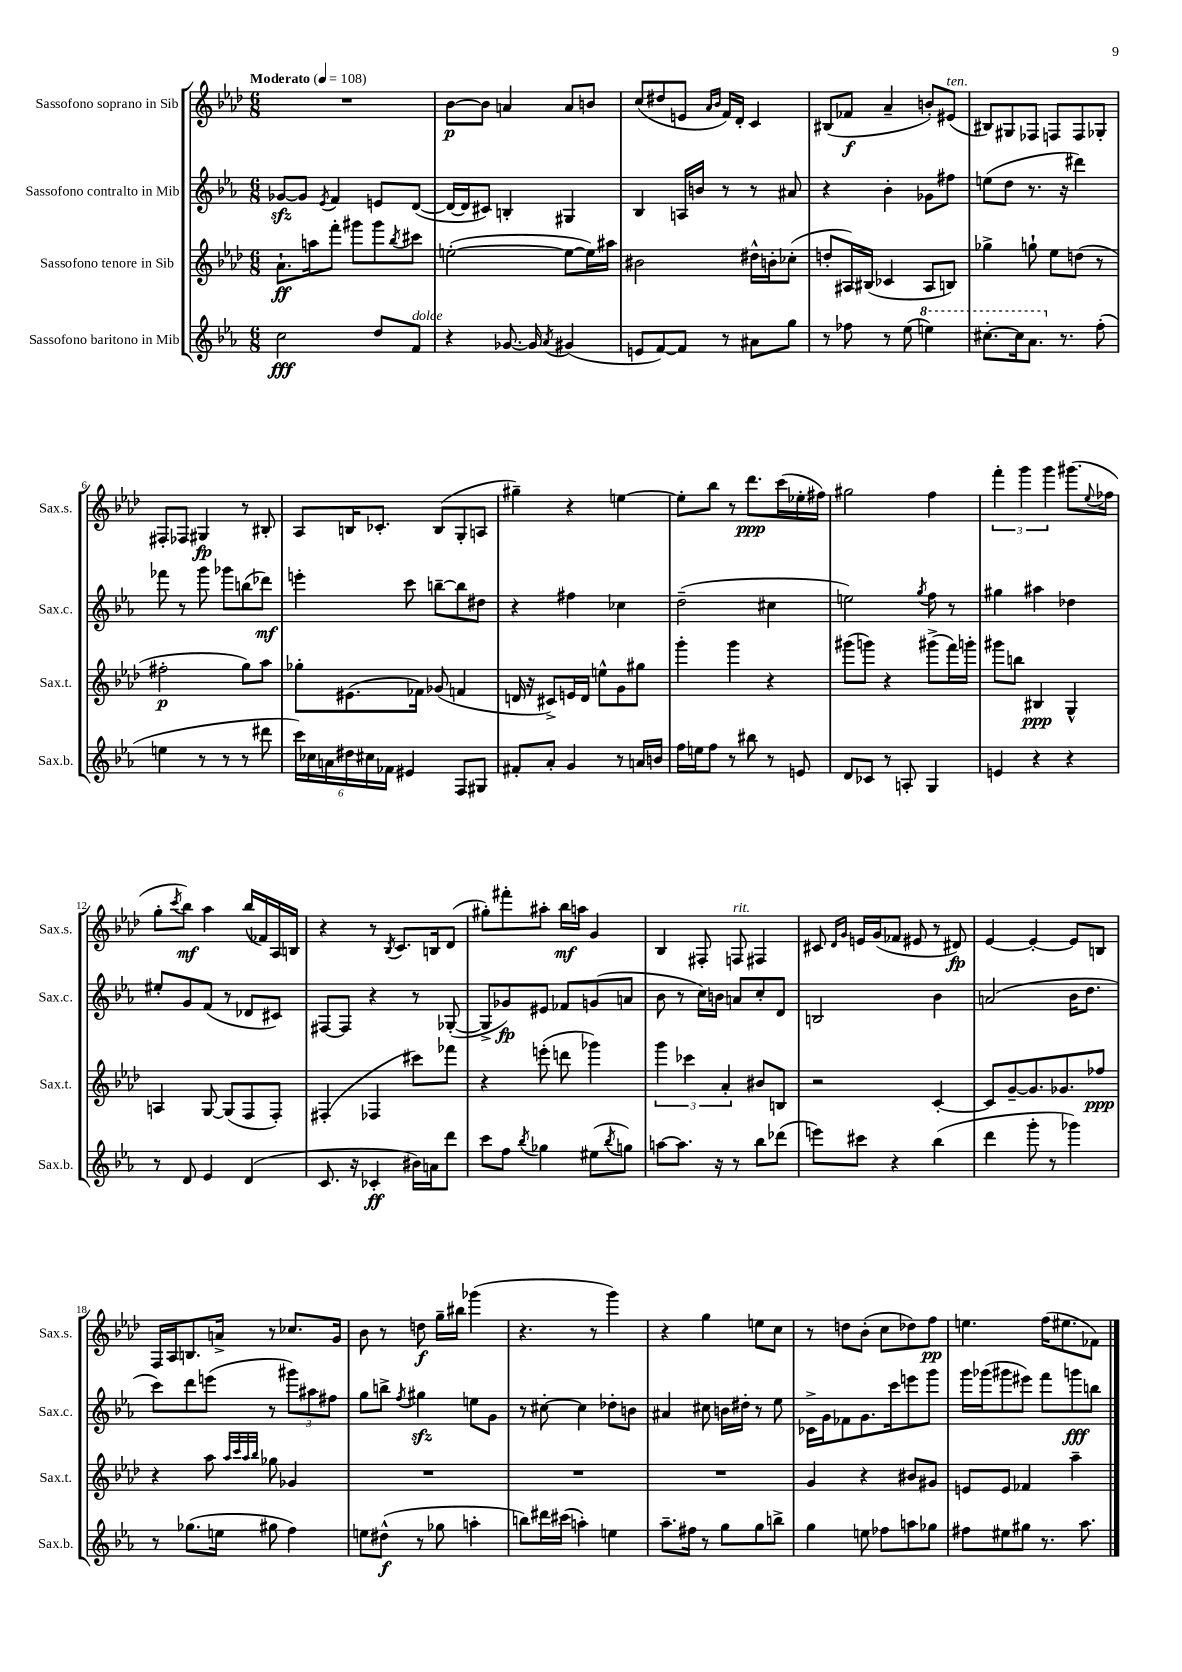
<<
\new StaffGroup <<
\new Staff = "s0" \with { instrumentName = "Sassofono soprano in Sib" shortInstrumentName = "Sax.s." } {
    \clef treble \key aes \major \numericTimeSignature \time 6/8 \tempo "Moderato" 4 = 108
    R2. |
    bes'8~\p bes'8 a'4 a'8 b'8 |
    c''8( dis''8 e'8 \grace { aes'16 bes'16 } f'16) des'16-. c'4 |
    bis8( fes'8\f aes'4-- b'8-.) eis'8^\markup { \italic "ten." }( |
    bis8) gis8 fes8 f8 f8 ges8-. |
    fis8-. fes8 gis4\fp r8 bis8-. |
    aes8 b16 ces'8.-. b8( g8-. a8 |
    gis''4--) r4 e''4~ |
    e''8-. bes''8 r8 des'''8.\ppp c'''16( ees''16-. fis''16) |
    gis''2 f''4 |
    \tuplet 3/2 { f'''4-. g'''4 g'''4 } gis'''8.( \appoggiatura { ees''8 } fes''16 |
    g''8-. \acciaccatura { c'''8 } bes''8\mf) aes''4 bes''16( fes'16) aes16 b16 |
    r4 r8 \acciaccatura { bes8 } c'8. b16 des'8( |
    gis''8-.) fis'''8-. ais''8-. bes''16\mf a''16 g'4 |
    bes4 fis8-. f8^\markup { \italic "rit." } fis4 |
    cis'8 \grace { des'16 g'16 } e'16 g'16( fes'8 eis'8 r8 dis'8\fp) |
    ees'4~ ees'4~-. ees'8 b8 |
    f16 aes16 b8. a'16-> r8 ces''8. g'16 |
    bes'8 r8 d''8\f g''16-- bis''16 ges'''4( |
    r4. r8 g'''4) |
    r4 g''4 e''8 c''8 |
    r8 d''8 bes'8-.( c''8 des''8) f''8\pp |
    e''4. f''16( eis''8. fes'8) \bar "|." |
}
\new Staff = "s1" \with { instrumentName = "Sassofono contralto in Mib" shortInstrumentName = "Sax.c." } {
    \clef treble \key ees \major \numericTimeSignature \time 6/8
    ges'8~\sfz ges'8 \acciaccatura { ees'8 } f'4 e'8 d'8~( |
    d'16~ d'16 cis'8) b4-. gis4 |
    bes4 a16 b'16 r8 r8 ais'8 |
    r4 bes'4-. ges'8 fis''8 |
    e''8( d''8 r8. r16 dis'''4) |
    fes'''8 r8 g'''8 ges'''8 b''8( des'''8\mf) |
    e'''4-. c'''8 b''8~-- b''8 dis''8 |
    r4 fis''4 ces''4 |
    d''2--( cis''4 |
    e''2) \acciaccatura { g''8 } f''8 r8 |
    gis''4 ais''4 des''4 |
    eis''8-. g'8 f'8( r8 des'8 cis'8) |
    fis8~ fis8 r4 r8 ges8~-.( |
    ges8-> ges'8\fp) eis'8 fes'8 g'8( a'8 |
    bes'8 r8 c''16) b'16 a'8 c''8-. d'8 |
    b2 bes'4 |
    a'2( bes'16 d''8. |
    c'''8) d'''8 e'''8( r8 \tuplet 3/2 { gis'''8) ais''8 fis''8 } |
    g''8 b''8-> \acciaccatura { f''8 } gis''4\sfz e''8 g'8 |
    r8 cis''8~-. cis''4 des''8-. b'8 |
    ais'4 cis''8 b'16 dis''16-. r8 ees''8 |
    ces'16-> g'16 fes'8 g'8. c'''16 e'''8 g'''8 |
    g'''16 ges'''16( gis'''8 eis'''8) f'''8 g'''8\fff b''8 \bar "|." |
}
\new Staff = "s2" \with { instrumentName = "Sassofono tenore in Sib" shortInstrumentName = "Sax.t." } {
    \clef treble \key aes \major \numericTimeSignature \time 6/8
    aes'8.-!\ff a''16 f'''8-. gis'''8 gis'''8 \acciaccatura { bes''8 } cis'''8 |
    e''2~-.( e''8~ e''16) ais''16 |
    bis'2 dis''16-^ b'16-. ces''8-.( |
    d''8-. ais16) bis16( ces'4 ais8 b8) |
    ges''4-> g''8-! ees''8 d''8( r8 |
    fis''2-.\p g''8) aes''8 |
    ges''8-. eis'8.( fes'16) ges'8( f'4 |
    d'16 r16 cis'8->) e'16 d'16 e''8-^ g'8 gis''8 |
    g'''4-. g'''4 r4 |
    gis'''8( g'''8) r4 gis'''8->( f'''16) g'''16-. |
    gis'''8 b''8 bis4\ppp g4-^ |
    a4 g8~ g8( f8 f8-.) |
    fis4-.( fes4 cis'''8) fes'''8 |
    r4 e'''8-.( d'''8 ges'''4) |
    \tuplet 3/2 { g'''4 ces'''4 aes'4-. } bis'8 b8 |
    r2 c'4~-. |
    c'8 g'8~-- g'8. ges'8. fes''8\ppp |
    r4 aes''8 \grace { aes''32 c'''32 aes''32 bes''32 } ges''8 ges'4 |
    R2. |
    R2. |
    R2. |
    g'4 r4 bis'8 gis'8 |
    e'8 e'8 fes'4 aes''4-- \bar "|." |
}
\new Staff = "s3" \with { instrumentName = "Sassofono baritono in Mib" shortInstrumentName = "Sax.b." } {
    \clef treble \key ees \major \numericTimeSignature \time 6/8
    c''2\fff d''8 f'8^\markup { \italic "dolce" } |
    r4 ges'8.~ ges'16 \acciaccatura { aes'8 } gis'4( |
    e'8 f'8~) f'8 r8 ais'8 g''8 |
    r8 fes''8 r8 ees''8( \ottava #1 e'''4) |
    cis'''8.~-. cis'''16 aes''8. \ottava #0 r8. f''8-.( |
    e''4 r8 r8 r8 dis'''8 |
    \tuplet 6/4 { c'''16) ces''16 a'16 dis''16 cis''16 fes'16 } eis'4 f8 gis8 |
    fis'8-. aes'8-. g'4 r8 a'16 b'16 |
    f''16 e''16 f''8 r8 bis''8 r8 e'8 |
    d'8 ces'8 r8 a8-. g4 |
    e'4 r4 r4 |
    r8 d'8 ees'4 d'4( |
    c'8. r16 ces'4-.\ff bis'16) a'16 d'''8 |
    c'''8 f''8 \acciaccatura { bes''8 } ges''4 eis''8( \acciaccatura { bes''8 } g''8) |
    a''8~ a''8. r16 r8 bes''8 des'''8( |
    e'''8) cis'''8 r4 bes''4( |
    d'''4 g'''8-. r8 ges'''4) |
    r8 ges''8.( e''16 gis''8 f''4) |
    e''8 dis''8-^\f( r8 ges''8 a''4-. |
    b''8) dis'''16 cis'''16( a''4-.) e''4 |
    aes''8.-- fis''16 r8 g''8 g''8 b''8-> |
    g''4 e''8 fes''8 a''8 ges''8 |
    fis''8 eis''8 gis''8 r8. aes''8. \bar "|." |
}
>>
>>
